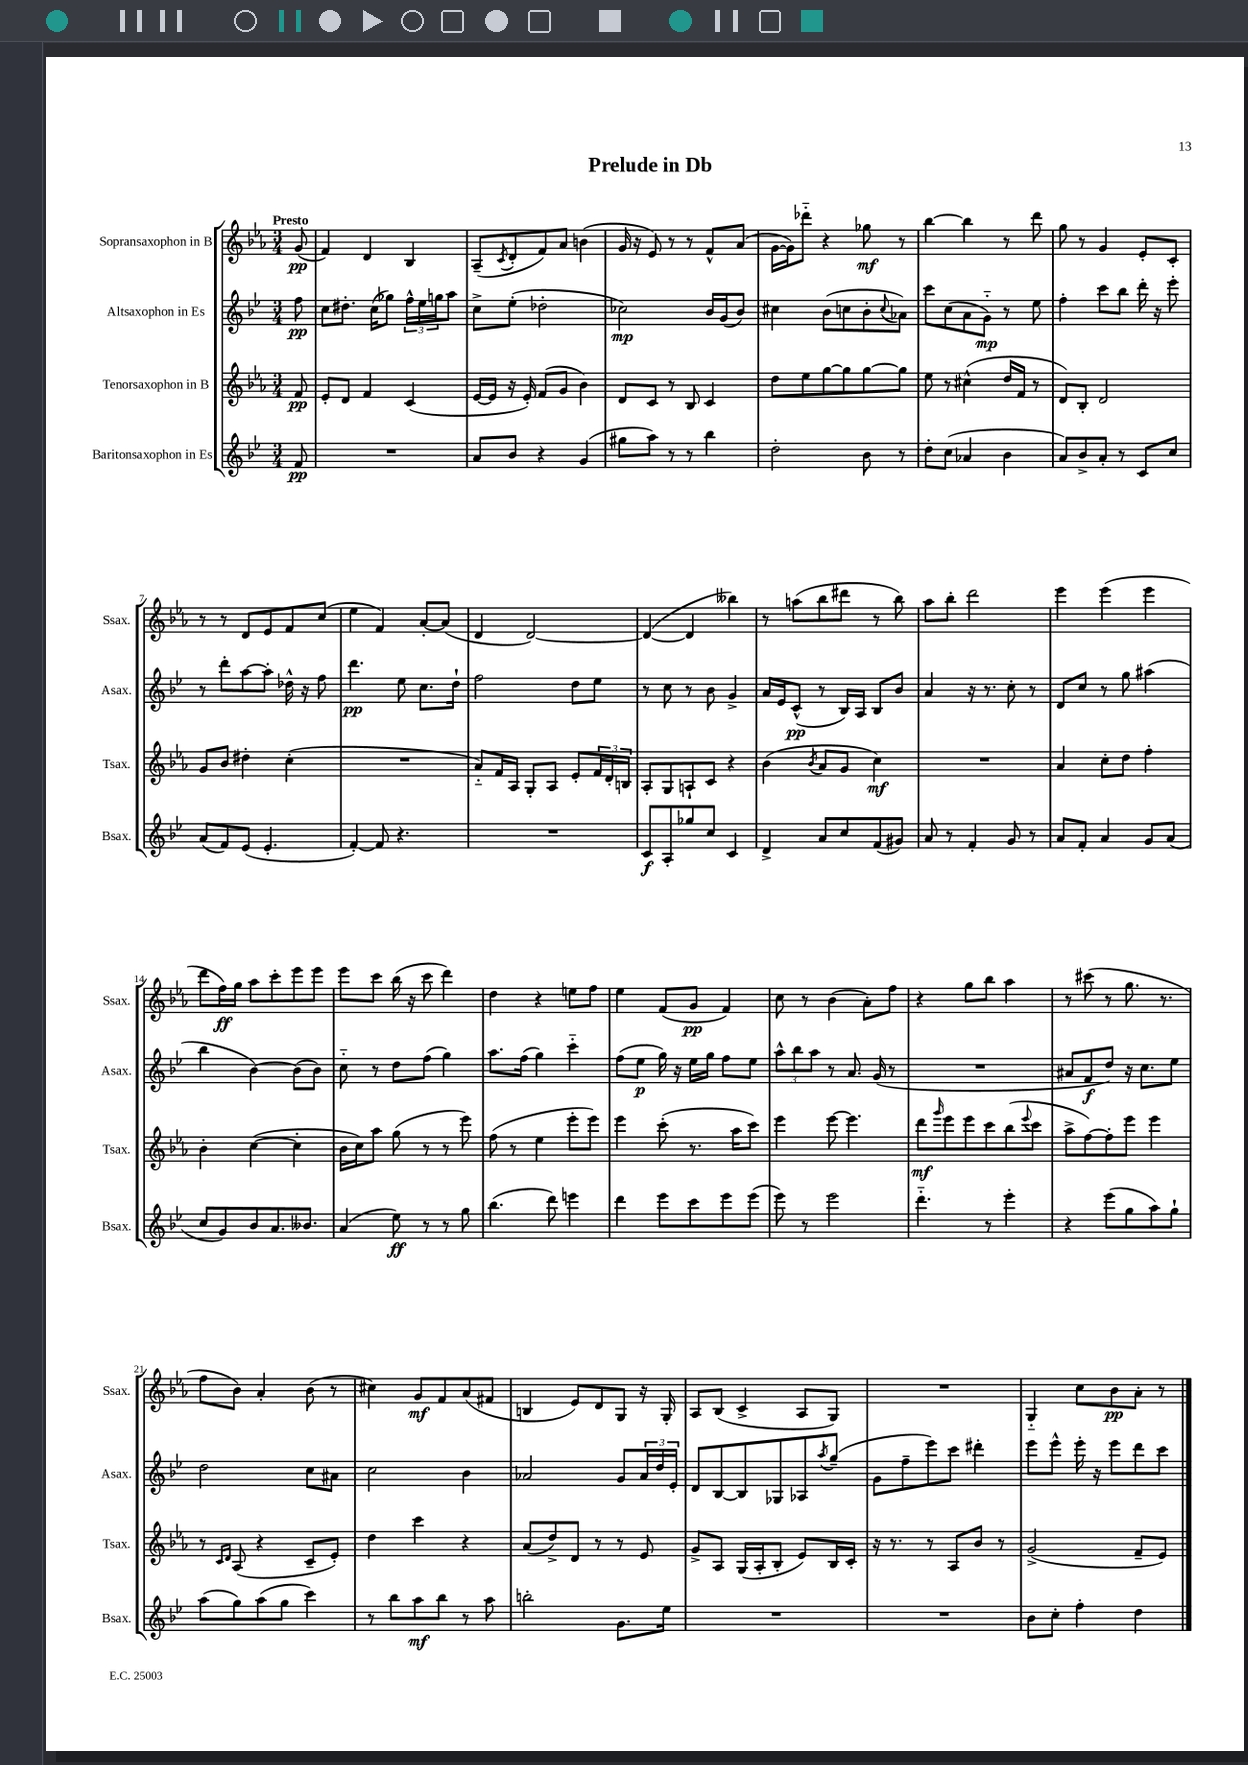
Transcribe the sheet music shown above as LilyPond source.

\header { title = "Prelude in Db" }
<<
\new StaffGroup <<
\new Staff = "s0" \with { instrumentName = "Sopransaxophon in B" shortInstrumentName = "Ssax." } {
    \clef treble \key ees \major \numericTimeSignature \time 3/4 \partial 8 \tempo "Presto"
    g'8\pp( |
    f'4) d'4 bes4 |
    aes8--( \acciaccatura { c'8 } d'8-. f'8) aes'8 b'4( |
    g'16 r16 ees'8) r8 r8 f'8-^ aes'8( |
    g'16~ g'16) des'''8-_ r4 ges''8\mf r8 |
    bes''4~ bes''4 r8 d'''8 |
    g''8 r8 g'4 ees'8-. c'8-. |
    r8 r8 d'8 ees'8 f'8 c''8( |
    ees''4 f'4) aes'8~-. aes'8( |
    d'4 d'2~) |
    d'4~( d'4 beses''4) |
    r8 a''8( bes''8 dis'''8 r8 bes''8) |
    aes''8 bes''8-. d'''2 |
    ees'''4 ees'''4( ees'''4 |
    d'''8 f''16\ff) g''16 aes''8 c'''8-. ees'''8 ees'''8 |
    ees'''8 c'''8 bes''16( r16 c'''8 d'''4) |
    d''4 r4 e''8 f''8 |
    ees''4 f'8( g'8\pp f'4) |
    c''8 r8 bes'4( aes'8-.) f''8 |
    r4 g''8 bes''8 aes''4 |
    r8 cis'''8( r8 g''8. r8. |
    f''8 bes'8) aes'4-. bes'8( r8 |
    cis''4) g'8\mf f'8 aes'8( fis'8 |
    b4 ees'8) d'8 g8 r16 g16-. |
    aes8 bes8( c'4-> aes8 g8) |
    R2. |
    g4-_ c''8 bes'8\pp aes'8-. r8 \bar "|." |
}
\new Staff = "s1" \with { instrumentName = "Altsaxophon in Es" shortInstrumentName = "Asax." } {
    \clef treble \key bes \major \numericTimeSignature \time 3/4 \partial 8
    f''8\pp |
    c''8 dis''8.-. c''16( ges''8) \tuplet 3/2 { f''16-^ ees''16 g''16 } a''8 |
    c''8-> ees''8-.( des''2-. |
    ces''2\mp) bes'16 g'16( bes'8) |
    cis''4 bes'8( c''8 bes'8-. \appoggiatura { c''8 } aes'8) |
    c'''8 c''8( a'8 g'8-_\mp) r8 ees''8 |
    f''4-. c'''8 bes''8 d'''16-. r16 ees'''8-. |
    r8 d'''8-. a''8~ a''8-. des''16-^ r16 f''8 |
    d'''4.\pp ees''8 c''8. d''16-! |
    f''2 d''8 ees''8 |
    r8 c''8 r8 bes'8 g'4-> |
    a'16 ees'16 c'8-^\pp( r8 bes16) a16 bes8 bes'8 |
    a'4 r16 r8. c''8-. r8 |
    d'8 c''8 r8 g''8 ais''4( |
    bes''4 bes'4~) bes'8( bes'8) |
    c''8-_ r8 d''8 f''8( g''4) |
    a''8. f''16( g''4) c'''4-_ |
    f''8( ees''8\p g''16) r16 ees''16 g''16 f''8 ees''8 |
    \tuplet 3/2 { a''8-^ bes''8 a''8 } r8 a'8. g'16( r8 |
    R2. |
    ais'8 f'8\f d''8) r16 c''8. ees''8 |
    d''2 c''8 ais'8 |
    c''2 bes'4 |
    aes'2 g'8 \tuplet 3/2 { aes'16 d''16 ees'16-. } |
    d'8 bes8~ bes8 ges8 aes8 \acciaccatura { a''8 } g''8--( |
    g'8 f''8-- ees'''8) c'''8 dis'''4-. |
    ees'''8 ees'''8-^ ees'''16-. r16 ees'''8 d'''8 c'''8 \bar "|." |
}
\new Staff = "s2" \with { instrumentName = "Tenorsaxophon in B" shortInstrumentName = "Tsax." } {
    \clef treble \key ees \major \numericTimeSignature \time 3/4 \partial 8
    f'8\pp |
    ees'8-. d'8 f'4 c'4( |
    ees'16~ ees'16 r16 ees'16-.) f'8( g'8 bes'4) |
    d'8 c'8 r8 bes8 c'4 |
    d''8 ees''8 g''8~ g''8 g''8~ g''8 |
    ees''8 r8 cis''4-^( d''16 f'16 r8 |
    d'8) bes8-. d'2 |
    g'8 bes'8 dis''4-. c''4-.( |
    R2. |
    aes'8-_) f'16 aes16 g8-. aes8 ees'8-. \tuplet 3/2 { f'16 d'16-. b16 } |
    aes8-. g8 a8-! c'8 r4 |
    bes'4( \acciaccatura { bes'8 } aes'8 g'8 c''4\mf) |
    R2. |
    aes'4 c''8-. d''8 f''4-. |
    bes'4-. c''4~( c''4-. |
    bes'16 c''16) aes''8 g''8( r8 r8 ees'''8) |
    f''8( r8 ees''4 ees'''8-. ees'''8) |
    ees'''4 c'''8-.( r8. aes''16 c'''8) |
    ees'''4 ees'''8~ ees'''4. |
    d'''8\mf \grace { g'''16 } ees'''8 ees'''8 c'''8 bes''8( \appoggiatura { ees'''8 } c'''8 |
    aes''8-> f''8~) f''8-. ees'''8 ees'''4 |
    r8 \grace { c'16 d'16 } aes8( r4 c'8-- ees'8-.) |
    d''4 c'''4 r4 |
    aes'8( d''8->) d'8 r8 r8 ees'8 |
    g'8-> aes8 g16( aes16-. bes8-. ees'8) bes16 c'16-. |
    r16 r8. r8 aes8 bes'8 r8 |
    g'2->( f'8-- ees'8) \bar "|." |
}
\new Staff = "s3" \with { instrumentName = "Baritonsaxophon in Es" shortInstrumentName = "Bsax." } {
    \clef treble \key bes \major \numericTimeSignature \time 3/4 \partial 8
    f'8\pp |
    R2. |
    a'8 bes'8 r4 g'4( |
    gis''8 a''8) r8 r8 bes''4 |
    d''2-. bes'8 r8 |
    d''8-. c''8( aes'4 bes'4 |
    a'8) bes'8-> a'8-. r8 c'8 c''8 |
    a'8( f'8) ees'8( ees'4.-. |
    f'4~-.) f'8 r4. |
    R2. |
    c'8\f a8-. ges''8 c''8 c'4 |
    d'4-> a'8 c''8 f'8( gis'8) |
    a'8 r8 f'4-. g'8 r8 |
    a'8 f'8-. a'4 g'8 a'8( |
    c''8 g'8) bes'8 a'8. beses'8. |
    a'4( ees''8\ff) r8 r8 g''8 |
    bes''4.( d'''8) e'''4 |
    d'''4 ees'''8 c'''8 ees'''8 ees'''8( |
    ees'''8) r8 ees'''2 |
    d'''4.-_ r8 ees'''4-. |
    r4 ees'''8( g''8 a''8) g''8-! |
    a''8( g''8) a''8( g''8 c'''4) |
    r8 bes''8 a''8\mf bes''8 r8 a''8 |
    b''2-. g'8. ees''16 |
    R2. |
    R2. |
    bes'8 c''8-. f''4-. d''4 \bar "|." |
}
>>
>>
